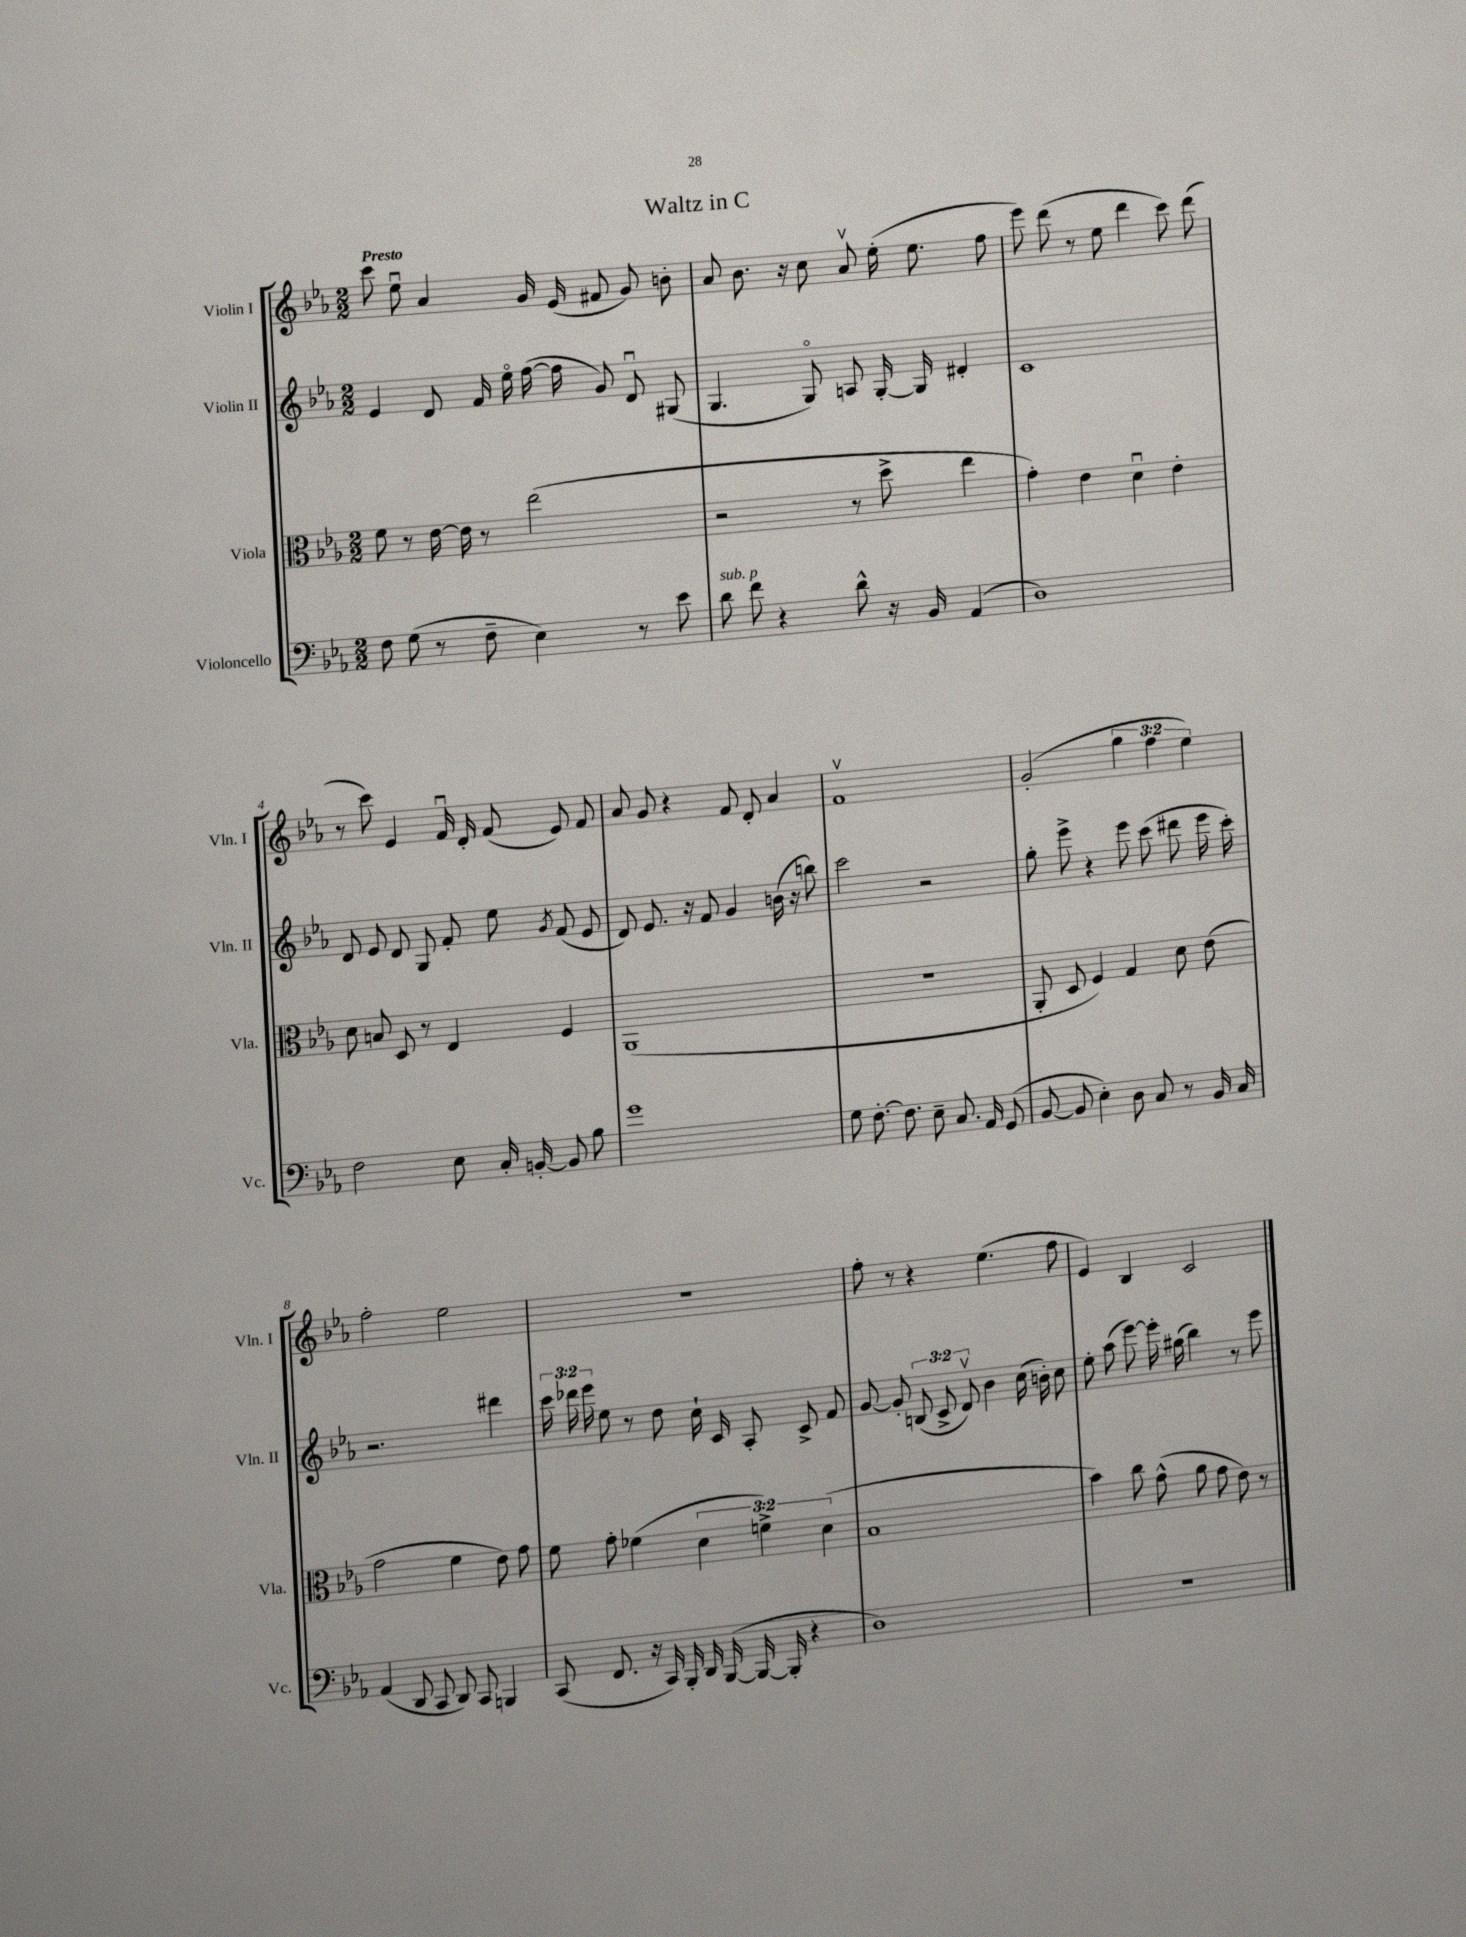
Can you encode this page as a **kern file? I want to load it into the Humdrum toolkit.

**kern	**kern	**kern	**kern
*staff4	*staff3	*staff2	*staff1
*clefF4	*clefC3	*clefG2	*clefG2
*k[b-e-a-]	*k[b-e-a-]	*k[b-e-a-]	*k[b-e-a-]
*M2/2	*M2/2	*M2/2	*M2/2
8F\	8f\	4e-/	8ccc\
(8G\	8r	.	8ee-u\
8r	[16e-\	8d/	4a-/
.	16e-\]	.	.
8F~\	8r	16f/	.
.	.	16ee-o\	.
4E-\)	(2ee-\	([16ff\	16g/
.	.	16ff\]	(16e-/
.	.	8g/)	8f#/
8r	.	8du/	8g/)
8e-\	.	(8G#/	8b'\
=	=	=	=
8d\	2r	4.G/	8a-/
8f\	.	.	8.b-\
4r	.	.	.
.	.	.	16r
.	.	8Go/)	8cc\
8d^^\	8r	8A/	8a-v/
16r	8dd^\	[16G'/	(16ee-'\
16BB-/	.	16G/]	8.ee-\
(4AA-/	4ee-\	4d#'/	.
.	.	.	8ff\
=	=	=	=
1D)	4g'\)	1c	8eee-\)
.	.	.	(8ddd\
.	4e-\	.	8r
.	.	.	8ee-\
.	4du\	.	4ddd\
.	4e-'\	.	8ccc\)
.	.	.	(8ddd\
=	=	=	=
2F\	8d\	8d/	8r
.	8B/	8e-/	8ccc\)
.	8D/	8d/	4e-/
.	8r	8G/	.
8E-\	4E-/	8f'/	16fu/
.	.	.	16d'/
16C'/	.	8ee-\	(8f/
[16BB'/	.	.	.
.	.	8qg/	.
8BB/]	4F/	(8f/	8e-/)
8B-\	.	8e-/	8f/
=	=	=	=
1g	(1AA-	8d/)	8a-/
.	.	8.e-/	8g/
.	.	.	4r
.	.	16r	.
.	.	8f/	.
.	.	4g/	8f/
.	.	.	8d'/
.	.	(16b\	4a-/
.	.	16r	.
.	.	8bb\)	.
=	=	=	=
8G\	1r	2ccc\	1fv
[8.F'\	.	.	.
8.F\]	.	.	.
8E-~\	.	2r	.
8.C/	.	.	.
16AA-/	.	.	.
(8GG/	.	.	.
=	=	=	=
[8BB-/	8AA-'/	8gg'\	(2g'/
8BB-/]	8D/	8eee-^\	.
4E-'\)	4F/)	4r	.
8D\	4G/	8eee-\	6gg\
8C/	.	(8ccc\	.
.	.	.	6ff\
8r	8d\	8ddd#\	.
.	.	.	6ee-\)
16BB-/	(8e-\	16eee-\	.
16C/	.	16ccc'\)	.
=	=	=	=
(4AA-/	2g\	2.r	2ff'\
8DD/	.	.	.
8CC/	.	.	.
8DD/)	4f\	.	2ee-\
8CC/	.	.	.
4BBB/	8e-\)	4ddd#\	.
.	8g\	.	.
=	=	=	=
(8CC/	8f\	24ccc\	1r
.	.	24ddd-\	.
.	.	24eee-\	.
8.FF/	8g'\	8ee-\	.
.	(4f-\	8r	.
16r	.	.	.
16CC/)	.	8dd\	.
16BBB-'/	.	.	.
16DD/	6d\	16cc`\	.
([16BBB-/	.	16c/	.
16BBB-/_	.	8A-'/	.
.	6f^\)	.	.
16BBB-'/]	.	.	.
4r	.	8c^/	.
.	(6d\	.	.
.	.	8f/	.
=	=	=	=
1D)	1B-	[8g/	8ff'\
.	.	8g'/]	8r
.	.	(12B/	4r
.	.	12c^/	.
.	.	12dv/)	.
.	.	4b-\	(4.ee-\
.	.	(16cc\	.
.	.	16b'\)	.
.	.	8cc\	8ff\
=	=	=	=
1r	4b-\)	8ee-'\	4e-/)
.	.	(8aa-\	.
.	8cc\	[8eee-\)	4B-/
.	(8g^^\	16eee-'\]	.
.	.	(16gg#\	.
.	8a-\	4bb-\)	2c/
.	8g\	.	.
.	8e-\)	8r	.
.	8r	8eee-\	.
==	==	==	==
*-	*-	*-	*-
